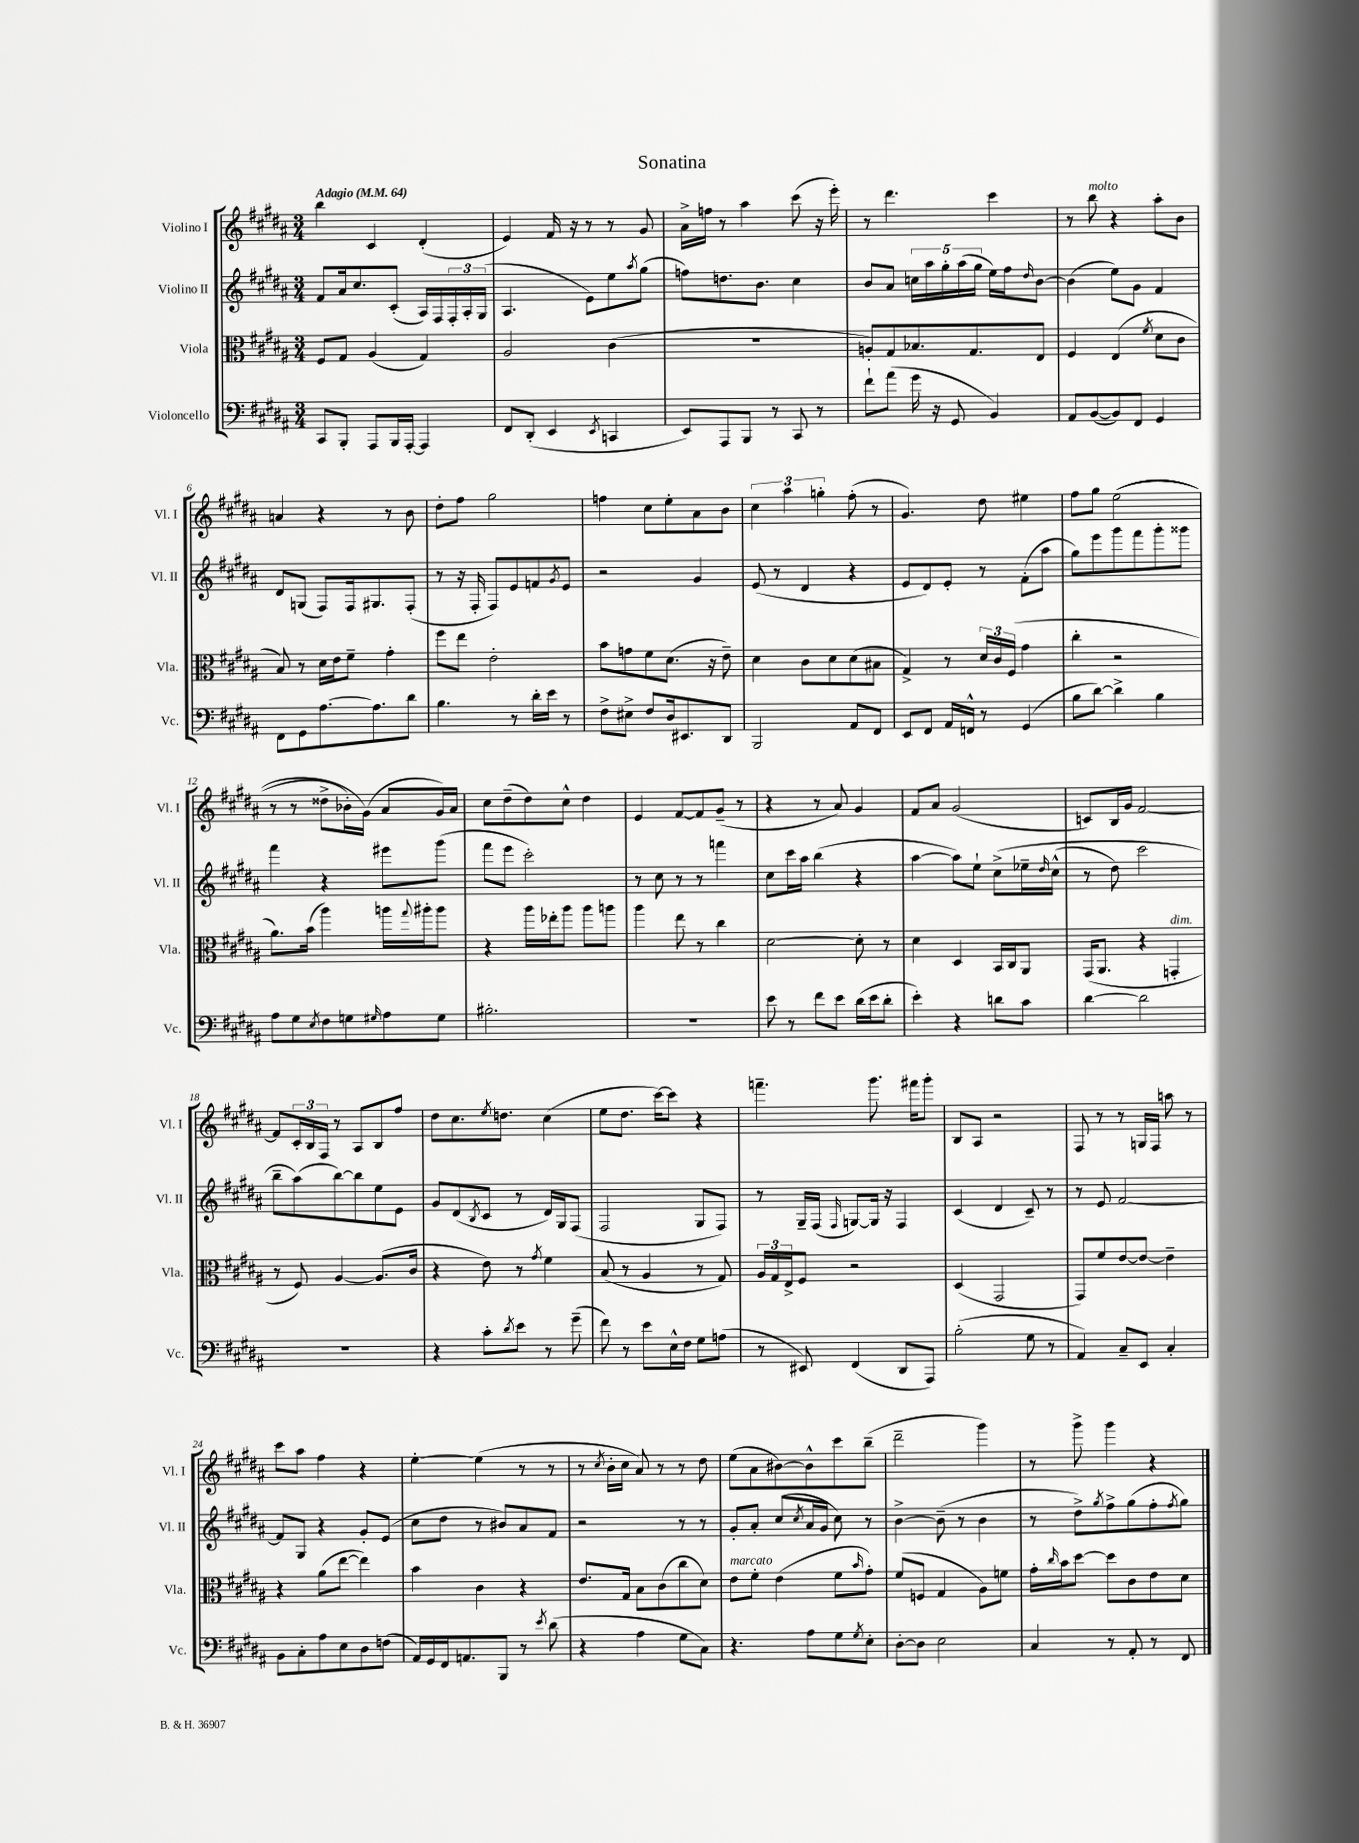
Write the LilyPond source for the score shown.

\header { title = "Sonatina" }
<<
\new StaffGroup <<
\new Staff = "s0" \with { instrumentName = "Violino I" shortInstrumentName = "Vl. I" } {
    \clef treble \key b \major \numericTimeSignature \time 3/4 \tempo "Adagio" 4 = 64
    b''4 cis'4 dis'4-.( |
    e'4) fis'16 r16 r8 r8 gis'8 |
    ais'16-> f''16 r8 ais''4 cis'''8( r16 e'''16-.) |
    r8 dis'''4. cis'''4 |
    r8 b''8^\markup { \italic "molto" } r4 ais''8-. b'8 |
    a'4 r4 r8 b'8 |
    dis''8-. fis''8 gis''2 |
    f''4 cis''8 e''8-. ais'8 b'8 |
    \tuplet 3/2 { cis''4 ais''4 g''4-. } fis''8-.( r8 |
    gis'4.) dis''8 eis''4 |
    fis''8 gis''8 e''2(\( |
    r8 r8 disis''8-> bes'16-.) gis'16(\) ais'8 gis'16) ais'16 |
    cis''8 dis''8--( dis''8) cis''8-^ dis''4 |
    e'4 fis'8~ fis'8 gis'8--( r8 |
    r4 r8 ais'8) gis'4 |
    fis'8 ais'8 gis'2( |
    c'8) b16 gis'16 fis'2~ |
    fis'8 \tuplet 3/2 { cis'16-. b16 fis16 } r8 ais8 b8 fis''8 |
    dis''8 cis''8. \acciaccatura { e''8 } d''8. cis''4( |
    e''8 dis''8. cis'''16~) cis'''8 r4 |
    f'''4.-- gis'''8. fis'''16 gis'''8-. |
    b8 ais8 r2 |
    fis8 r8 r8 g16 fis16 a''8 r8 |
    cis'''8 ais''8 fis''4 r4 |
    e''4~-. e''4( r8 r8 |
    r8 \acciaccatura { cis''8 } b'16-. cis''16 ais'8) r8 r8 dis''8 |
    e''8( ais'8 bis'8~) bis'8-^ cis'''8 b''8--( |
    dis'''2-- gis'''4) |
    r8 gis'''8-> gis'''4 r4 \bar "|." |
}
\new Staff = "s1" \with { instrumentName = "Violino II" shortInstrumentName = "Vl. II" } {
    \clef treble \key b \major \numericTimeSignature \time 3/4
    fis'8 ais'16 cis''8. cis'8-.( ais16) fis16 \tuplet 3/2 { fis16-. ais16-. gis16( } |
    ais4. e'8) e''8 \acciaccatura { ais''8 } gis''8( |
    f''8) d''8. b'8. cis''4 |
    b'8 ais'8 \tuplet 5/4 { c''16 ais''16 gis''16-. ais''16( gis''16 } e''16) fis''16 \grace { dis''16 } b'8~ |
    b'4( e''8) gis'8 fis'4 |
    dis'8 g8( fis8) fis16 gis8. fis8-.( |
    r8 r16 fis16-. fis8) e'8 f'8 \acciaccatura { gis'8 } e'8 |
    r2 gis'4 |
    e'8( r8 dis'4 r4 |
    e'8 dis'8) e'8-. r8 fis'8-.( ais''8 |
    gis''8) e'''8 gis'''8 fis'''8 gis'''8-. gisis'''8 |
    fis'''4 r4 eis'''8 gis'''8( |
    fis'''8 e'''8 cis'''2-.) |
    r8 cis''8 r8 r8 f'''4 |
    cis''8 cis'''16 ais''16 b''4( r4 |
    ais''4~ ais''8) e''8-! cis''8->\( ees''16-- \grace { dis''16 } cis''16-^( |
    r8 dis''8) cis'''2 |
    b''8-- ais''8(\) b''8~) b''8 e''8 e'8 |
    gis'8 dis'8( \acciaccatura { b8 } cis'8 r8 dis'16) gis16 fis8( |
    fis2 gis8 fis8) |
    r8 gis16-- fis16( \grace { fis16 } g8~) g16 r16 fis4 |
    cis'4( dis'4 cis'8--) r8 |
    r8 e'8 fis'2~ |
    fis'8 gis8 r4 gis'8-. e'8( |
    cis''8 dis''8 r8 bis'8) ais'8 fis'8 |
    r2 r8 r8 |
    gis'8-. ais'8-. cis''8( \acciaccatura { cis''8 } ais'16 gis'16 cis''8) r8 |
    b'4~-> b'8--( r8 b'4 |
    r8 dis''8->) \acciaccatura { gis''8 } fis''8-> gis''8( fis''8-. \acciaccatura { fis''8 } gis''8) \bar "|." |
}
\new Staff = "s2" \with { instrumentName = "Viola" shortInstrumentName = "Vla." } {
    \clef alto \key b \major \numericTimeSignature \time 3/4
    fis8 gis8 ais4( gis4) |
    ais2 cis'4( |
    R2. |
    a8-.) gis8 bes8. gis8. e8 |
    fis4 e4( \acciaccatura { fis'8 } dis'8 cis'8 |
    b8) r8 dis'16 e'16 fis'8-- gis'4-. |
    fis''8 e''8 e'2-. |
    b'8 g'8 fis'8 dis'8.( r16 e'8--) |
    dis'4 cis'8 dis'8 dis'8( bis8 |
    gis4->) r8 \tuplet 3/2 { dis'16 cis'16 fis16( } gis'4 |
    cis''4-. r2 |
    ais'8.) b'16( ais''4) a''16 \appoggiatura { gis''8 } ais''16-. ais''8 |
    r4 ais''16 ees''16-. ais''8 ais''8 a''8 |
    ais''4 e''8 r8 cis''4 |
    dis'2~ dis'8-. r8 |
    dis'4 dis4 b,16 cis16 ais,8 |
    gis,16( ais,8. r4 g,4-.^\markup { \italic "dim." } |
    r8 fis8) ais4~ ais8.( cis'16 |
    r4 e'8) r8 \acciaccatura { gis'8 } fis'4 |
    b8( r8 ais4 r8 gis8) |
    \tuplet 3/2 { ais16 gis16 e16-> } fis8 r2 |
    dis4( gis,2 |
    gis,8) fis'8 e'8~ e'8~ e'4-- |
    r4 ais'8( e''8~ e''4) |
    b'4 cis'4 r4 |
    e'8. gis16 b8 cis'8( cis''8 dis'8) |
    e'8^\markup { \italic "marcato" } fis'8-. e'4( fis'8 \grace { b'16 } gis'8-.) |
    fis'8( f8 gis4 ais8) f'8 |
    gis'16-. \grace { cis''16 } b'16 dis''8~ dis''8 cis'8 e'8 dis'8 \bar "|." |
}
\new Staff = "s3" \with { instrumentName = "Violoncello" shortInstrumentName = "Vc." } {
    \clef bass \key b \major \numericTimeSignature \time 3/4
    cis,8 b,,8-. ais,,8 b,,16 ais,,16~-. ais,,4 |
    fis,8 dis,8-.( e,4 \acciaccatura { e,8 } c,4 |
    e,8) ais,,8 b,,8 r8 cis,8 r8 |
    fis'8-! ais'8( gis'16 r16 gis,8 b,4) |
    ais,8 b,8~( b,8) fis,8 gis,4 |
    fis,8 gis,8 ais8.~ ais8. dis'8 |
    b4. r8 dis'16-. e'16 r8 |
    fis8-> eis8-> fis8 dis16 eis,8. dis,8 |
    b,,2 ais,8 fis,8 |
    e,8 fis,8 ais,16 f,16-^ r8 gis,4( |
    b8 dis'8~) dis'4-> b4 |
    ais8 gis8 \acciaccatura { e8 } fis8 g8 \grace { gis16 } ais8 gis8 |
    bis2.-. |
    R2. |
    e'8 r8 fis'8 e'8 dis'16( e'16 dis'8-. |
    e'4-.) r4 d'8 cis'8 |
    dis'4~ dis'2 |
    R2. |
    r4 cis'8-. \acciaccatura { dis'8 } e'8 r8 gis'8--( |
    fis'8) r8 e'8 e16-^ fis16 gis8 a8( |
    r8 eis,8) fis,4( dis,8 ais,,8) |
    b2-.( gis8 r8 |
    ais,4) cis8-- e,8 cis4-. |
    b,8 cis8-. ais8 e8 dis8 f8( |
    ais,16) gis,16 fis,16 a,8. b,,8 r8 \acciaccatura { e'8 } dis'8( |
    r4 ais4 gis8 cis8) |
    r4. ais8 gis8 \acciaccatura { gis8 } e8-. |
    dis8~-. dis8 e2 |
    cis4 r8 ais,8-. r8 fis,8 \bar "|." |
}
>>
>>
